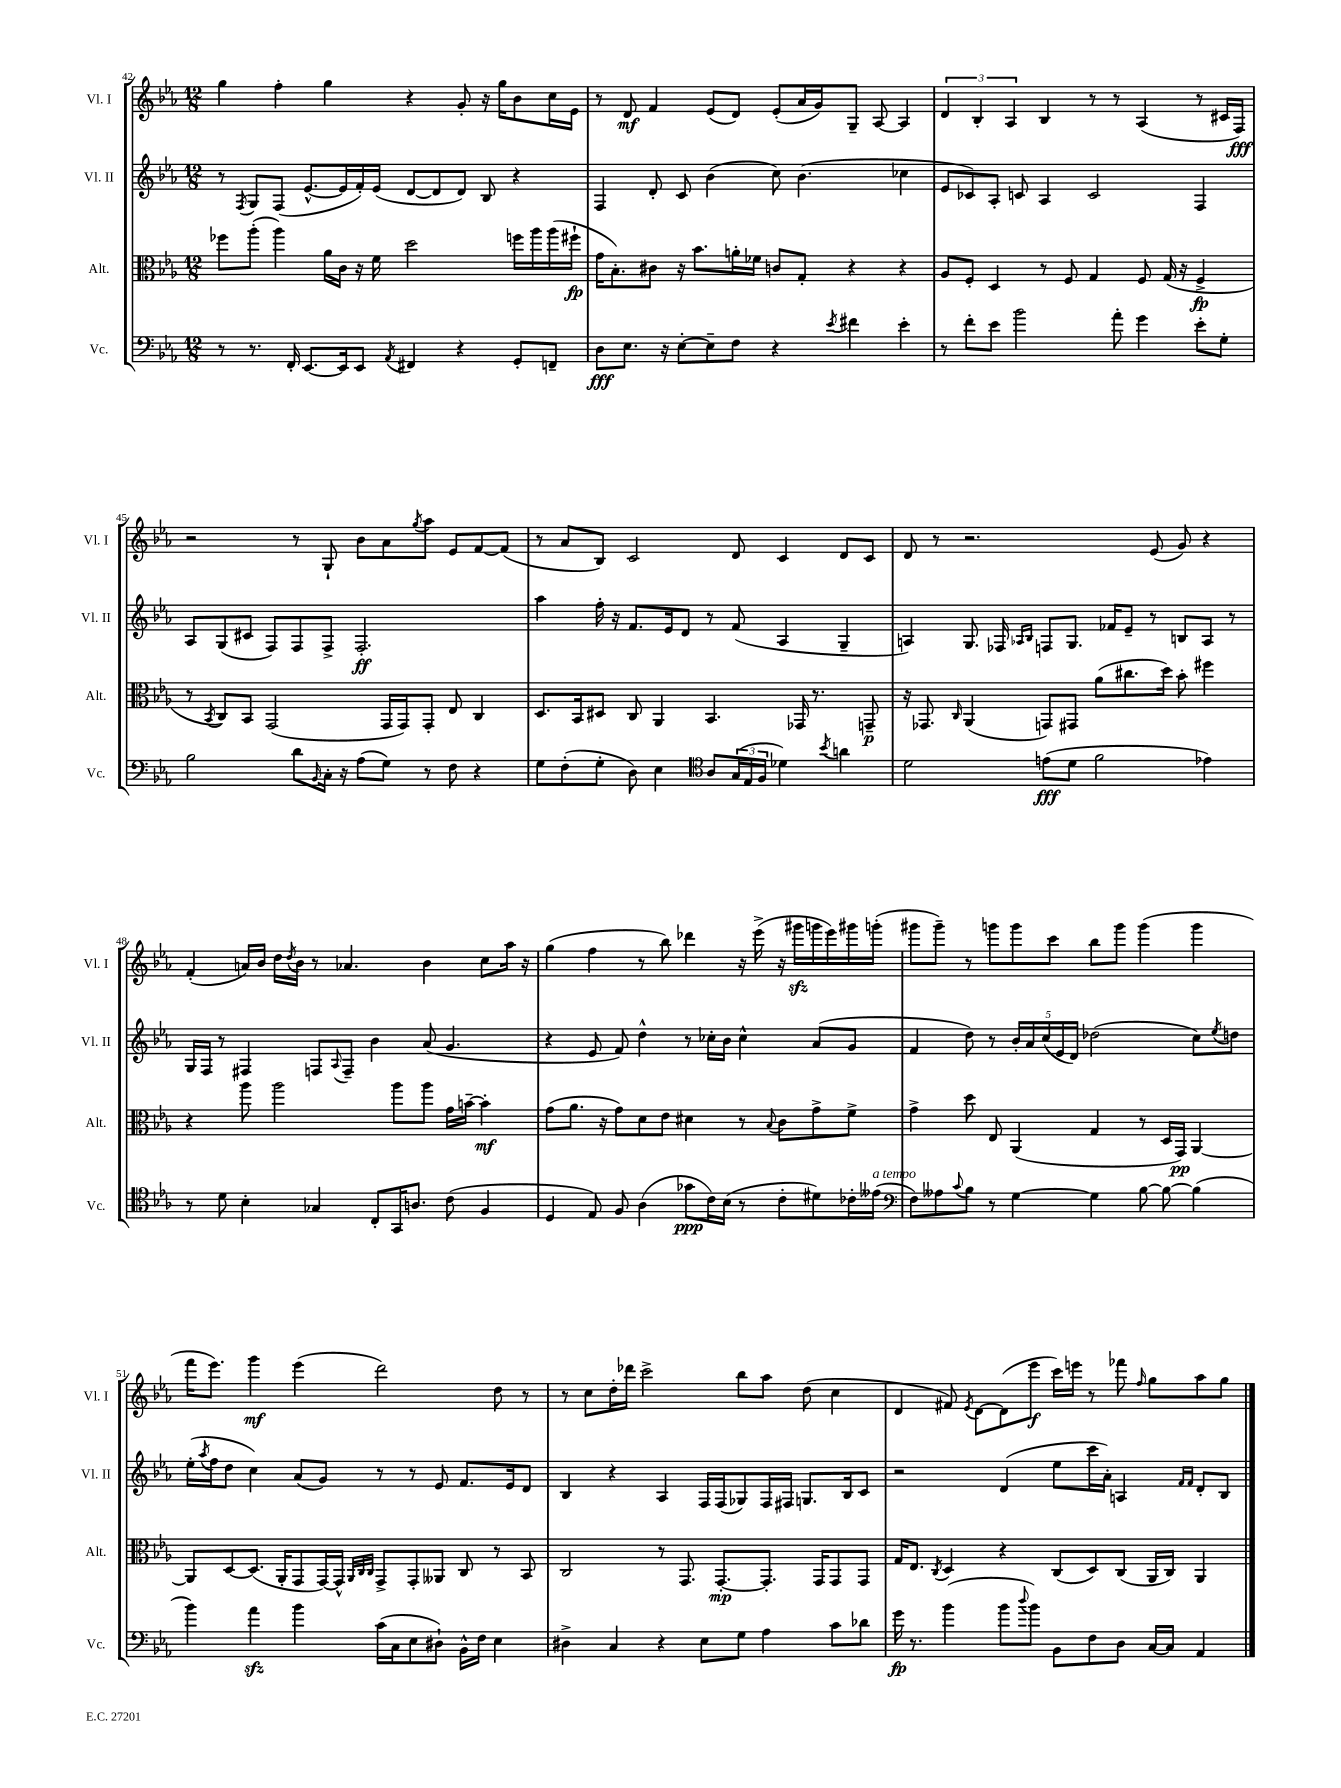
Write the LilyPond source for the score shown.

<<
\new StaffGroup <<
\new Staff = "s0" \with { instrumentName = "Vl. I" shortInstrumentName = "Vl. I" } {
    \clef treble \key ees \major \numericTimeSignature \time 12/8
    g''4 f''4-. g''4 r4 g'8-. r16 g''16 bes'8 c''16 ees'16 |
    r8 d'8\mf f'4 ees'8( d'8) ees'8-.( aes'16 g'16) g8-- aes8~ aes4 |
    \tuplet 3/2 { d'4 bes4-. aes4 } bes4 r8 r8 aes4( r8 cis'16 f16\fff) |
    r2 r8 g8-! bes'8 aes'8 \acciaccatura { g''8 } aes''8 ees'8 f'8~ f'8( |
    r8 aes'8 bes8) c'2 d'8 c'4 d'8 c'8 |
    d'8 r8 r2. ees'8( g'8) r4 |
    f'4-.( a'16) bes'16 d''16 \acciaccatura { d''8 } bes'16 r8 aes'4. bes'4 c''8 aes''16 r16 |
    g''4( f''4 r8 bes''8) des'''4 r16 ees'''16->( r16 gis'''16\sfz g'''16 ees'''16) gis'''16 g'''16-.( |
    gis'''8 gis'''8--) r8 g'''8 g'''8 c'''8 bes''8 g'''8 g'''4( g'''4 |
    f'''16 ees'''8.) g'''4\mf ees'''4( d'''2) d''8 r8 |
    r8 c''8 d''16-. des'''16 c'''2-> bes''8 aes''8 d''8( c''4 |
    d'4 fis'8) \acciaccatura { ees'8 } d'8~ d'8( ees'''8\f c'''16) e'''16 r8 fes'''8 \grace { f''16 } g''8 aes''8 g''8 \bar "|." |
}
\new Staff = "s1" \with { instrumentName = "Vl. II" shortInstrumentName = "Vl. II" } {
    \clef treble \key ees \major \numericTimeSignature \time 12/8
    r8 \acciaccatura { f8 } g8 f8( ees'8.~-^ ees'16 f'16-.) ees'16( d'8~ d'8 d'8) bes8 r4 |
    f4 d'8-. c'8 bes'4( c''8) bes'4.( ces''4 |
    ees'8 ces'8) aes8-. c'8 aes4 c'2 f4 |
    aes8 g8( cis'8 f8) f8 f8-> f2.-.\ff |
    aes''4 f''16-. r16 f'8. ees'16 d'8 r8 f'8( aes4 g4-- |
    a4) g8. fes16 \grace { aes16 bes16 } f8 g8. fes'16 ees'8-- r8 b8 aes8 r8 |
    g16 f16 r8 fis4 f8 \appoggiatura { aes8 } f8-- bes'4 aes'8( g'4. |
    r4 ees'8 f'8) d''4-^ r8 ces''16-. bes'16 ces''4-^ aes'8( g'8 |
    f'4 d''8) r8 \tuplet 5/4 { bes'16-. aes'16 c''16( ees'16 d'16) } des''2( c''8) \acciaccatura { ees''8 } d''8 |
    ees''16-.( \acciaccatura { aes''8 } f''16 d''8 c''4) aes'8( g'8) r8 r8 ees'8 f'8. ees'16 d'8 |
    bes4 r4 aes4 f16 f16( ges8) f16 fis16 g8. bes16 c'8 |
    r2 d'4( ees''8 c'''16 aes'16-.) a4 \grace { f'16 f'16 } d'8-. bes8 \bar "|." |
}
\new Staff = "s2" \with { instrumentName = "Alt." shortInstrumentName = "Alt." } {
    \clef alto \key ees \major \numericTimeSignature \time 12/8
    fes''8 aes''8-.( aes''4) aes'16 c'16 r16 f'16 d''2 f''16 aes''16 aes''16( fis''16-!\fp |
    g'16 bes8.-.) cis'8 r16 bes'8. a'16-. fes'16 c'8 g8-. r4 r4 |
    aes8 f8-. d4 r8 f8 g4 f8 g16( r16 f4->\fp |
    r8 \acciaccatura { bes,8 } c8) bes,8 g,2( g,16 g,16) g,8-. ees8 c4 |
    d8. bes,16 dis8 c8 aes,4 bes,4. ges,16 r8. g,8--\p |
    r16 ges,8. \grace { c16 } aes,4( g,8) gis,8 aes'8( cis''8. d''16) bes'8-. fis''4 |
    r4 aes''8 aes''2 aes''8 aes''8 g'16 b'16~-- b'4-.\mf |
    g'8( aes'8. r16 g'8) d'8 ees'8 dis'4 r8 \appoggiatura { bes8 } c'8 g'8-> f'8-> |
    g'4-> d''8 ees8 aes,4( g4 r8 d16 g,16\pp) aes,4~ |
    aes,8 d8~ d8.( aes,16-. g,8 g,16~) g,16-^ \grace { aes,32 c32 c32 } g,8-> g,8-. aeses,8 c8 r8 bes,8 |
    c2 r8 g,8. g,8.~-.\mp g,8.-. g,16 g,8 g,8 |
    g16 ees8. \acciaccatura { c8 } d4 r4 c8( d8) c8( aes,16 c16) aes,4 \bar "|." |
}
\new Staff = "s3" \with { instrumentName = "Vc." shortInstrumentName = "Vc." } {
    \clef bass \key ees \major \numericTimeSignature \time 12/8
    r8 r8. f,16-. ees,8.~ ees,16 ees,8 \acciaccatura { aes,8 } fis,4 r4 g,8-. f,8-- |
    d8\fff ees8. r16 ees8~-. ees8-- f8 r4 \acciaccatura { ees'8 } fis'4 ees'4-. |
    r8 f'8-. ees'8 bes'2 aes'8-. g'4 ees'8-. g8-. |
    bes2 d'8 \grace { bes,16 } c16-. r16 aes8( g8) r8 f8 r4 |
    g8 f8-.( g8-. d8) ees4 \clef tenor aes8 \tuplet 3/2 { g16( ees16 f16 } des'4) \acciaccatura { bes'8 } a'4 |
    d'2 e'8\fff( d'8 f'2 ees'4) |
    r8 d'8 bes4-. ges4 c8-. g,16 a8. c'8( f4 |
    d4 ees8) f8 aes4( ges'8\ppp c'16) bes16( r8 c'8-. dis'8) ces'16-. eeses'16^\markup { \italic "a tempo" }( |
    \clef bass f8) aeses8 \appoggiatura { c'8 } bes8 r8 g4~ g4 bes8~ bes8~ bes4( |
    bes'4) aes'4\sfz bes'4 c'16( c16 ees8 dis8-!) bes,16-^ f16 ees4 |
    dis4-> c4 r4 ees8 g8 aes4 c'8 des'8 |
    g'16\fp r8. bes'4( bes'8 \appoggiatura { d''8 } bes'8) bes,8 f8 d8 c16~ c16 aes,4 \bar "|." |
}
>>
>>
\layout { \context { \Score currentBarNumber = #42 } }
